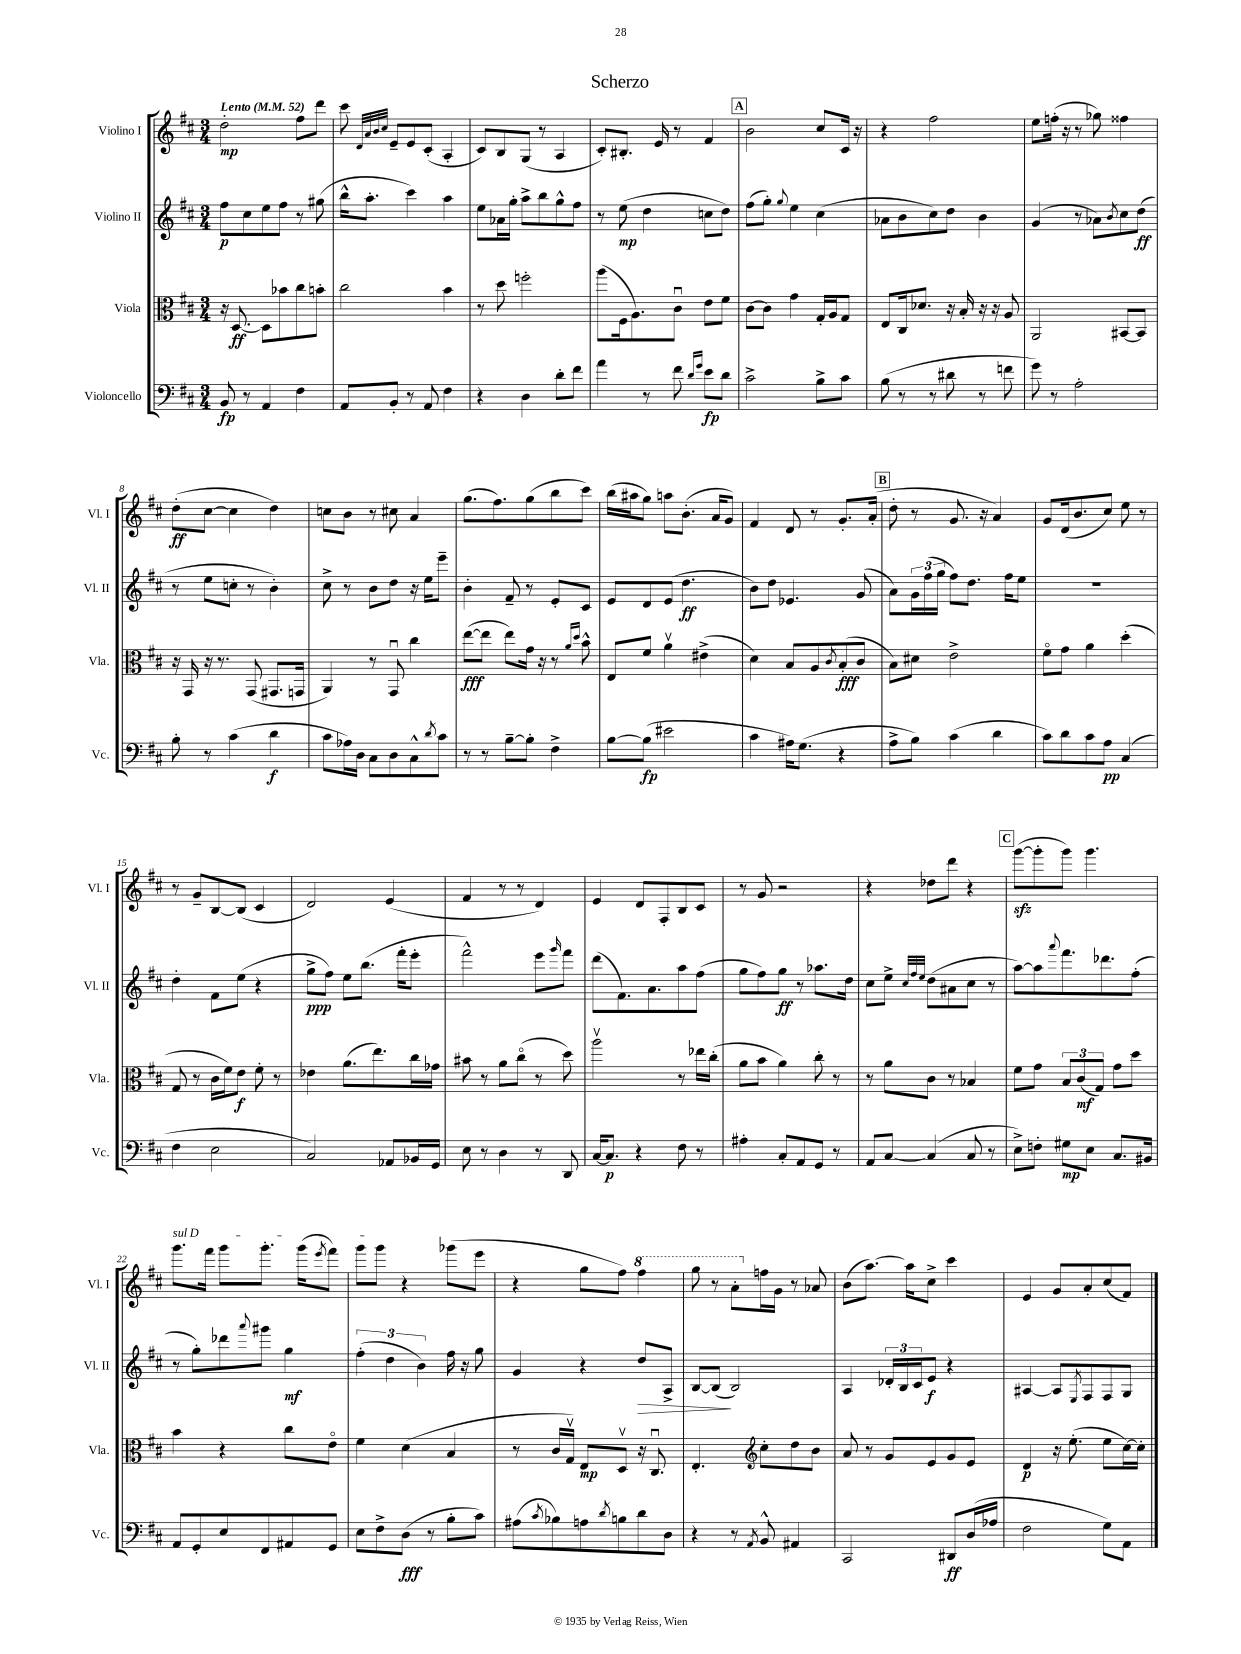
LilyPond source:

\header { title = "Scherzo" }
<<
\new StaffGroup <<
\new Staff = "s0" \with { instrumentName = "Violino I" shortInstrumentName = "Vl. I" } {
    \clef treble \key d \major \numericTimeSignature \time 3/4 \tempo "Lento" 4 = 52
    d''2-.\mp fis''8 d'''8 |
    cis'''8 \grace { d'32 a'32 b'32 cis''32 } e'8-- e'8 cis'8-.( a4-. |
    cis'8) b8 g8( r8 a4 |
    cis'8-.) bis8.-. e'16 r8 fis'4 |
    \mark \markup { \box "A" } b'2 cis''8 cis'16 r16 |
    r4 fis''2 |
    e''8 f''16-.( r16 r8 ges''8) fisis''4 |
    d''8-.\ff( cis''8~ cis''4 d''4) |
    c''8 b'8 r8 cis''8 a'4 |
    g''8.( fis''8.) g''8( b''8 cis'''8) |
    b''16( ais''16 g''8) a''8 b'8.-.( a'16 g'8) |
    fis'4 d'8 r8 g'8.-. a'16-.( |
    \mark \markup { \box "B" } d''8-. r8 g'8. r16 a'4) |
    g'8 d'16( b'8. cis''8) e''8 r8 |
    r8 g'8-- b8~ b8( cis'4 |
    d'2) e'4( |
    fis'4 r8 r8 d'4) |
    e'4 d'8 fis8-. b8 cis'8 |
    r8 g'8 r2 |
    r4 des''8 d'''8 r4 |
    \mark \markup { \box "C" } g'''8~\sfz( g'''8-. g'''8) g'''4. |
    \once \override TextSpanner.bound-details.left.text = \markup { \italic "sul D" } g'''8.\startTextSpan fis'''16 g'''8 g'''8.-. g'''16( \acciaccatura { e'''8 } fis'''8) |
    g'''8 g'''8\stopTextSpan r4 ges'''8( e'''8 |
    r4 g''8 fis''8) \ottava #1 fis'''4 |
    g'''8 r8 a''8-. \ottava #0 f''16 g'16 r8 aes'8 |
    b'8( a''8.~) a''16 cis''8-> cis'''4 |
    e'4 g'8 a'8-. cis''8( fis'8) \bar "|." |
}
\new Staff = "s1" \with { instrumentName = "Violino II" shortInstrumentName = "Vl. II" } {
    \clef treble \key d \major \numericTimeSignature \time 3/4
    fis''8\p cis''8 e''8 fis''8 r8 gis''8( |
    b''16-^ a''8.-. cis'''4) a''4 |
    e''8 aes'16 g''16-. a''8-> b''8 g''8-^ fis''8 |
    r8 e''8\mp( d''4 c''8 d''8) |
    \mark \markup { \box "A" } fis''8( g''8-.) \appoggiatura { g''8 } e''4 cis''4( |
    aes'8 b'8 cis''8) d''8 b'4 |
    g'4( r8 aes'8) \acciaccatura { b'8 } cis''8 d''8\ff( |
    r8 e''8 c''8-. r8 b'4-.) |
    cis''8-> r8 b'8 d''8 r16 e''16 e'''8-- |
    b'4-. fis'8-- r8 e'8-. cis'8 |
    e'8 d'8 e'8( d''4.\ff |
    b'8) d''8 ees'4. g'8( |
    \mark \markup { \box "B" } a'8) \tuplet 3/2 { g'16 fis''16( g''16 } fis''8) d''8. fis''16 e''8 |
    R2. |
    d''4-. fis'8 e''8( r4 |
    g''8->\ppp fis''8) e''8 b''8.( fis'''16-. e'''8-. |
    fis'''2-^) e'''8 \grace { g'''16 } fis'''8 |
    d'''8( fis'8.) a'8. a''8 fis''8( |
    g''8 fis''8) g''8\ff r8 aes''8. d''16 |
    cis''8 e''8-> \grace { cis''32 fis''32 e''32 } d''8( ais'8 cis''8 r8 |
    \mark \markup { \box "C" } a''8~) a''8 \appoggiatura { a'''8 } fis'''8. des'''8. fis''8-.( |
    r8 g''8-.) des'''8 \appoggiatura { a'''8 } gis'''8 g''4\mf |
    \tuplet 3/2 { fis''4-.( d''4 b'4) } fis''16 r16 g''8 |
    g'4 r4 d''8\> a8-> |
    b8~ b8\!( b2) |
    a4 \tuplet 3/2 { des'16-. b16 cis'16 } e'8\f r4 |
    ais4~ ais8 \acciaccatura { e8 } fis8 fis8 g8 \bar "|." |
}
\new Staff = "s2" \with { instrumentName = "Viola" shortInstrumentName = "Vla." } {
    \clef alto \key d \major \numericTimeSignature \time 3/4
    r16 d8.~\ff d8 bes'8 cis''8 b'8-. |
    cis''2 b'4 |
    r8 d''8 f''2-. |
    a''8( fis16 a8.) cis'8\downbow e'8 fis'8 |
    \mark \markup { \box "A" } cis'8~ cis'8 g'4 g16-. a16 g8 |
    e8 cis16 des'8. r16 b16-. r16 r16 a8 |
    a,2 bis,8~ bis,8 |
    r16 g,16 r16 r8. g,8( gis,8. g,16 |
    a,4) r8 g,8\downbow cis''4 |
    e''8~\fff( e''8 e''8) g'16 r16 r8 \grace { a'16 d''16 } b'8-^ |
    e8 fis'8 a'4\upbow eis'4->( |
    d'4) b8 a8 \acciaccatura { cis'8 } b8-.\fff( cis'8 |
    \mark \markup { \box "B" } b8) dis'8 e'2-> |
    fis'8\flageolet g'8 a'4 d''4-.( |
    g8 r8 cis'16 fis'16) e'8\f fis'8-. r8 |
    ees'4 a'8.( e''8.) cis''16 ges'16 |
    bis'8 r8 a'8 cis''8\flageolet( r8 d''8) |
    a''2\upbow r8 ees''16 cis''16-.( |
    a'8 b'8 a'4) cis''8-. r8 |
    r8 a'8 cis'8 r8 bes4 |
    \mark \markup { \box "C" } fis'8 g'8 \tuplet 3/2 { b8 cis'8\mf( g8) } g'8 d''8 |
    b'4 r4 cis''8 e'8\flageolet |
    fis'4 d'4( b4 |
    r8 cis'16 g16\upbow) e8\mp d8\upbow r16 cis8.\downbow |
    e4.-. \clef treble cis''8-. d''8 b'8 |
    a'8 r8 g'8 e'8 g'8 e'8 |
    d'4\p r16 e''8.-.( e''8 cis''16~) cis''16-. \bar "|." |
}
\new Staff = "s3" \with { instrumentName = "Violoncello" shortInstrumentName = "Vc." } {
    \clef bass \key d \major \numericTimeSignature \time 3/4
    b,8\fp r8 a,4 fis4 |
    a,8 b,8-. r8 a,8 fis4 |
    r4 d4 d'8-. fis'8 |
    a'4 r8 fis'8 \grace { d'16 g'16 } e'8\fp d'8 |
    \mark \markup { \box "A" } cis'2-> b8-> cis'8 |
    b8( r8 r8 dis'8 r8 f'8 |
    g'8) r8 a2-. |
    b8-. r8 cis'4( d'4\f |
    cis'8 aes16) d16 cis8 d8 cis8-^ \acciaccatura { d'8 } cis'8 |
    r8 r8 b8~-- b8-. fis4-> |
    b8~ b8\fp( eis'2 |
    cis'4 ais16) g8.( r4 |
    \mark \markup { \box "B" } a8-> b8) cis'4( d'4 |
    cis'8) d'8 cis'8 a8\pp cis4( |
    fis4 e2 |
    cis2) aes,8 bes,16 g,16 |
    e8 r8 d4 r8 d,8 |
    cis16~ cis8.\p r4 fis8 r8 |
    ais4-. cis8-. a,8 g,8 r8 |
    a,8 cis8~ cis4( cis8 r8 |
    \mark \markup { \box "C" } e8->) f8-. gis8\mp e8 cis8. bis,16 |
    a,8 g,8-. e8 fis,8 ais,8 g,8 |
    e8 fis8-> d8\fff( r8 b8-. cis'8) |
    ais8( \acciaccatura { cis'8 } bes8) a8 \acciaccatura { d'8 } b8 d'8 d8 |
    r4 r8 \acciaccatura { a,8 } b,8-^ ais,4 |
    cis,2 dis,8\ff d16( aes16 |
    fis2 g8) a,8 \bar "|." |
}
>>
>>
